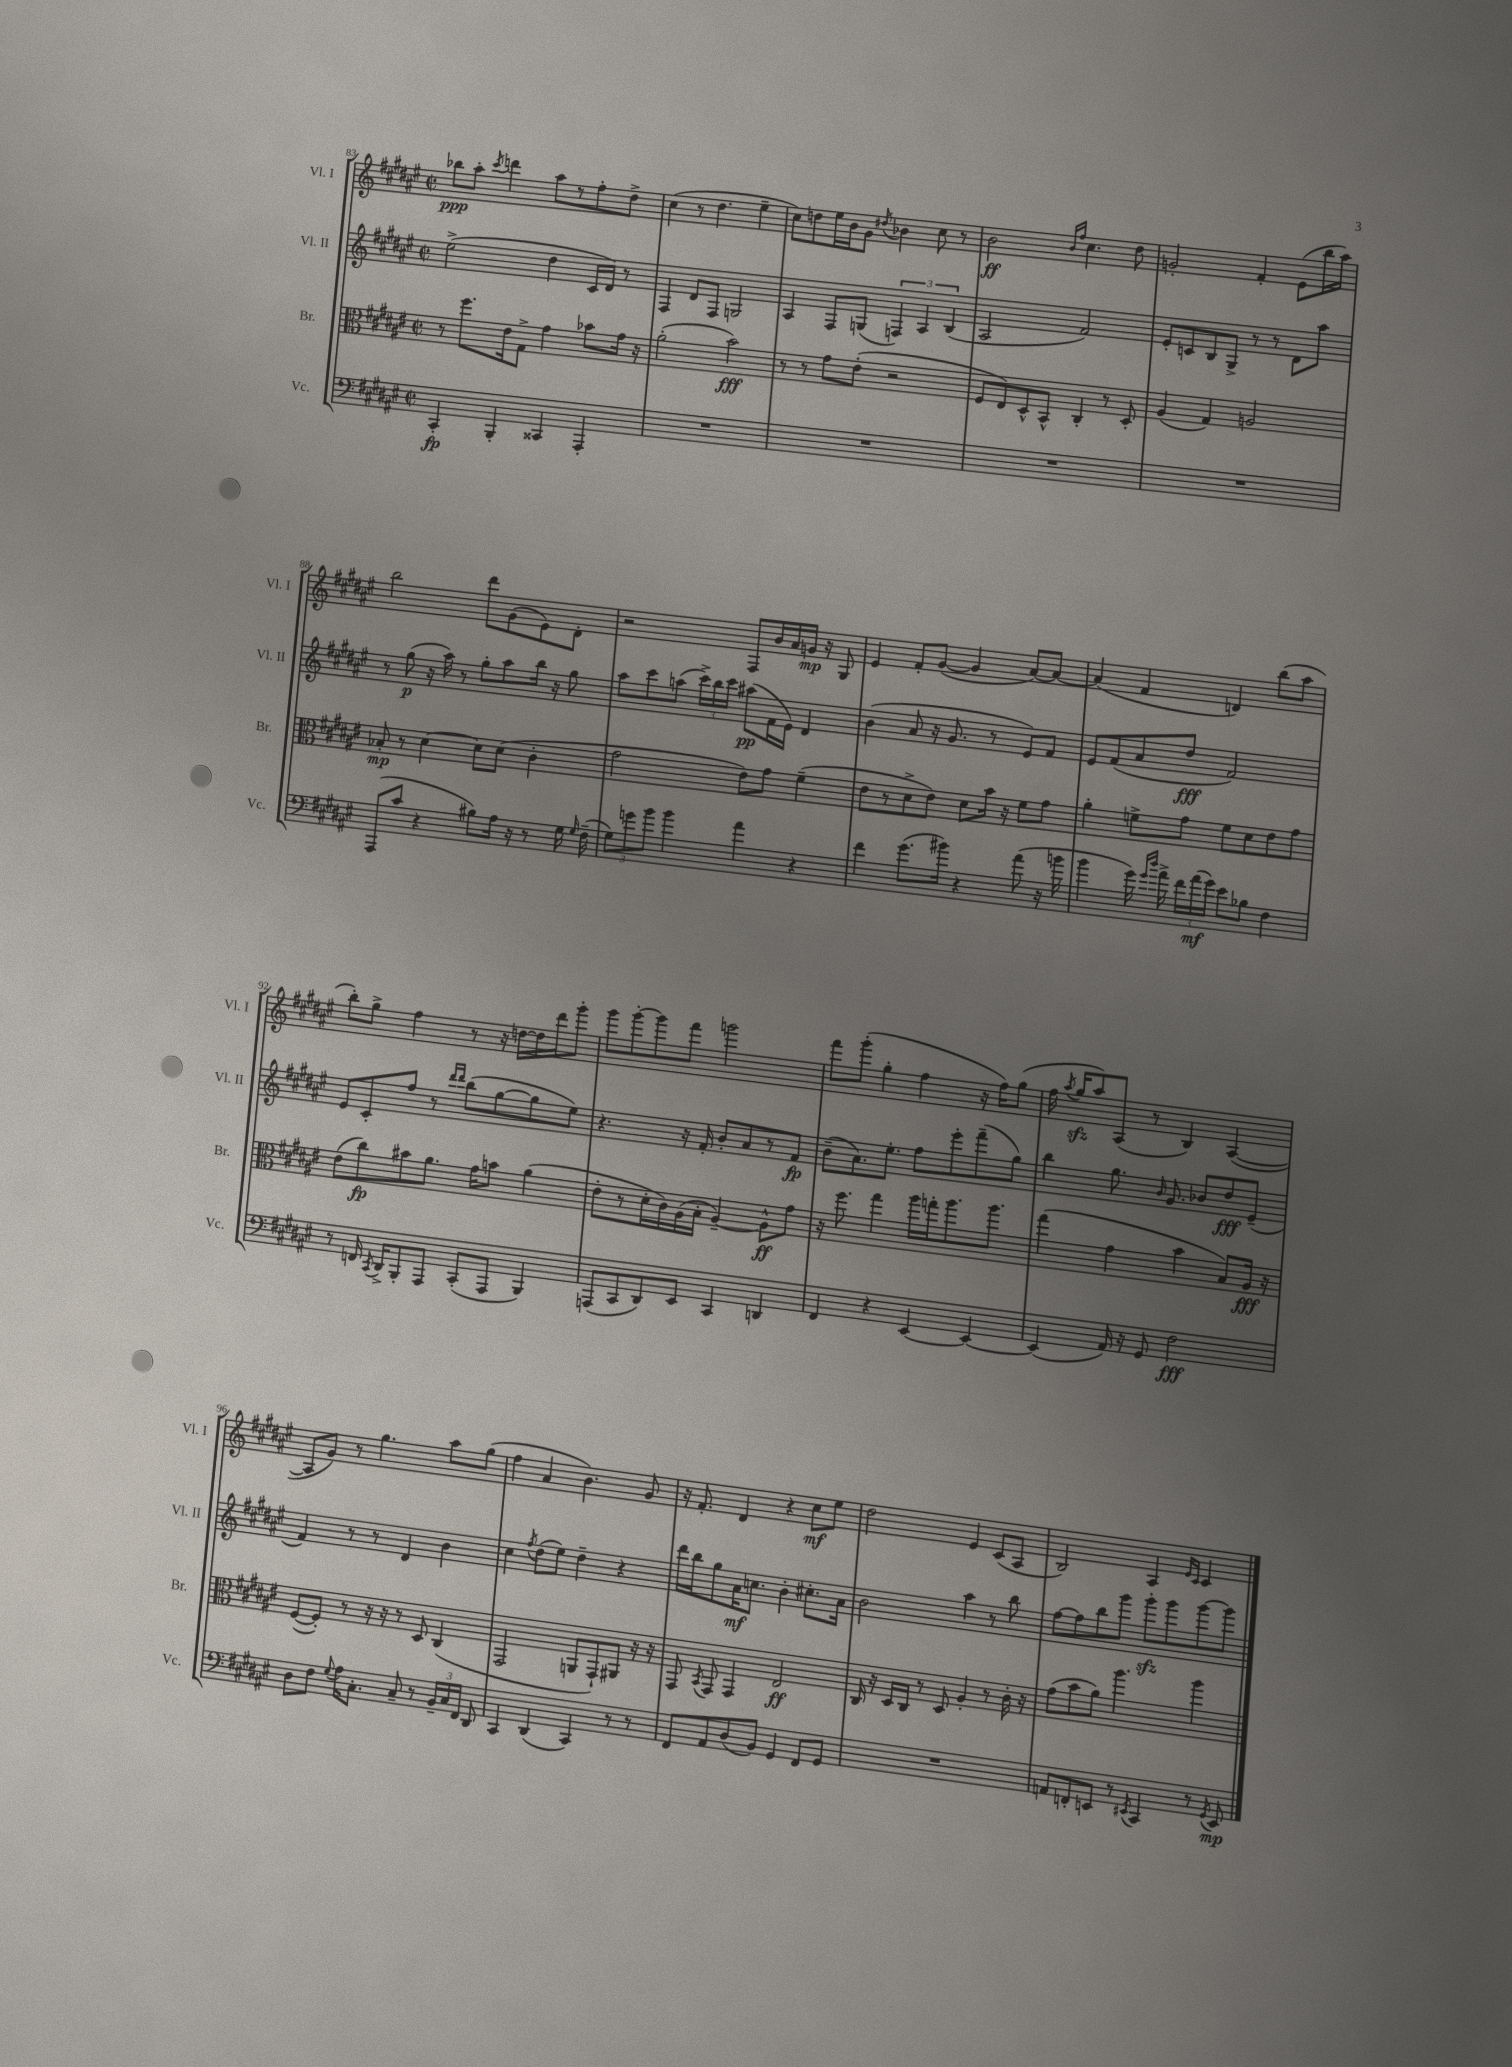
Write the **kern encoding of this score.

**kern	**dynam	**kern	**dynam	**kern	**dynam	**kern	**dynam
*part4	*part4	*part3	*part3	*part2	*part2	*part1	*part1
*staff4	*staff4	*staff3	*staff3	*staff2	*staff2	*staff1	*staff1
*I"Vc.	*	*I"Br.	*	*I"Vl. II	*	*I"Vl. I	*
*I'Vc.	*	*I'Br.	*	*I'Vl. II	*	*I'Vl. I	*
*clefF4	*	*clefC3	*	*clefG2	*	*clefG2	*
*k[f#c#g#d#a#e#]	*	*k[f#c#g#d#a#e#]	*	*k[f#c#g#d#a#e#]	*	*k[f#c#g#d#a#e#]	*
*M2/2	*	*M2/2	*	*M2/2	*	*M2/2	*
*met(c|)	*	*met(c|)	*	*met(c|)	*	*met(c|)	*
=83	=83	=83	=83	=83	=83	=83	=83
4CC#'/	fp	8r	.	(2ee#^\	.	8bb-X\L	ppp
.	.	8.ff#\L	.	.	.	8aa#'\J	.
.	.	.	.	.	.	8qccc#/	.
4BBB'/	.	.	.	.	.	4dddn\	.
.	.	16e#\k	.	.	.	.	.
.	.	8G#^\J	.	.	.	.	.
4CC##X/	.	4g#\	.	4dd#\	.	8aa#\L	.
.	.	.	.	.	.	8r	.
4AAA#'/	.	8b-X\L	.	16c#/LL	.	8ff#'\	.
.	.	.	.	16d#/JJ)	.	.	.
.	.	16g#\Jk	.	8r	.	8dd#^\J	.
.	.	16r	.	.	.	.	.
=84	=84	=84	=84	=84	=84	=84	=84
1r	.	(2a#'\	.	4F#/	.	(4cc#\	.
.	.	.	.	8d#/L	.	8r	.
.	.	.	.	8F#/J	.	4.dd#\	.
.	.	2b\)	fff	2Gn/	.	.	.
.	.	.	.	.	.	4ee#~\	.
=85	=85	=85	=85	=85	=85	=85	=85
1r	.	8r	.	4A#/	.	8cc#\L)	.
.	.	8r	.	.	.	8ddn\	.
.	.	8g#\L	.	8F#/L	.	16ee#\L	.
.	.	.	.	.	.	16b\J	.
.	.	(8e#'\J	.	(8Gn/J	.	8g#\J	.
.	.	.	.	.	.	8qdd#X/	.
.	.	2r	.	6Fn/)	.	4b-X\	.
.	.	.	.	6A#/	.	.	.
.	.	.	.	.	.	8cc#\	.
.	.	.	.	(6B/	.	.	.
.	.	.	.	.	.	8r	.
=86	=86	=86	=86	=86	=86	=86	=86
1r	.	8F#/L	.	2A#/	.	2b\	ff
.	.	8E#/)	.	.	.	.	.
.	.	8D#^^/	.	.	.	.	.
.	.	8BB^^/J	.	.	.	.	.
.	.	.	.	.	.	16qqb/LL	.
.	.	.	.	.	.	16qqff#/JJ	.
.	.	4C#'/	.	2f#/)	.	4.cc#\	.
.	.	8r	.	.	.	.	.
.	.	8D#'/	.	.	.	8dd#\	.
=87	=87	=87	=87	=87	=87	=87	=87
1r	.	(4A#/	.	8e#'/L	.	2gn'/	.
.	.	.	.	8cn/	.	.	.
.	.	4G#/)	.	8B/	.	.	.
.	.	.	.	8G#^/J	.	.	.
.	.	2An/	.	8r	.	4f#'/	.
.	.	.	.	8r	.	.	.
.	.	.	.	8d#\L	.	(8e#\L	.
.	.	.	.	8aa#\J	.	16bb\L	.
.	.	.	.	.	.	16aa#\JJ)	.
!!LO:LB:g=z
=88	=88	=88	=88	=88	=88	=88	=88
(8AAA#/L	.	8B-X'/	mp	8r	.	2bb\	.
8c#/J	.	8r	.	(8gg#\	p	.	.
4r	.	[4d#\	.	16r	.	.	.
.	.	.	.	16aa#\)	.	.	.
.	.	.	.	8r	.	.	.
8B#X\L)	.	8d#\L]	.	8gg#'\L	.	8ddd#\L	.
16A#\Jk	.	(8d#\J	.	8aa#\	.	(8g#\	.
16r	.	.	.	.	.	.	.
8r	.	4c#'\	.	16bb\Jk	.	8e#\)	.
.	.	.	.	16r	.	.	.
16G#\	.	.	.	8gg#\	.	8d#'\J	.
16qqG#/	.	.	.	.	.	.	.
(16F#~\	.	.	.	.	.	.	.
=89	=89	=89	=89	=89	=89	=89	=89
12G#\L)	.	2g#\	.	8aa#\L	.	2r	.
12gn\	.	.	.	.	.	.	.
.	.	.	.	8ccc#\	.	.	.
12b\J	.	.	.	.	.	.	.
4b\	.	.	.	(8aan\J	.	.	.
.	.	.	.	24ccc#^\LL)	.	.	.
.	.	.	.	24bb\	.	.	.
.	.	.	.	24ccc#\JJ	.	.	.
4a#\	.	8e#\L)	.	(8aa#X\L	pp	8F#/L	.
.	.	8g#\J	.	16f#\L	.	16b/L	.
.	.	.	.	16e#\JJ)	.	16a#/	.
4r	.	(4f#~\	.	4d#/	.	16gn/JJ	mp
.	.	.	.	.	.	16r	.
.	.	.	.	.	.	8G#/	.
=90	=90	=90	=90	=90	=90	=90	=90
4f#\	.	8e#\L	.	(4b\	.	4e#/	.
.	.	8r	.	.	.	.	.
(8.g#\L	.	8d#^\	.	8a#/	.	8f#'/L	.
.	.	8e#\J)	.	16r	.	([8g#/J	.
16b#X\Jk)	.	.	.	8.g#/	.	.	.
4r	.	8d#\L	.	.	.	4g#/]	.
.	.	16b\Jk	.	8r	.	.	.
.	.	16r	.	.	.	.	.
(8a#\	.	8f#\L	.	8e#/L)	.	[8a#/L)	.
16r	.	8g#\J	.	8f#/J	.	8a#/J_	.
16bn\	.	.	.	.	.	.	.
=91	=91	=91	=91	=91	=91	=91	=91
4b\	.	4a#'\	.	8e#/L	.	(4a#/]	.
.	.	.	.	(8f#/	.	.	.
16g#\)	.	8fn^\L	.	8a#/	.	4f#/	.
16qqg#/LL	.	.	.	.	.	.	.
16qqdd#/JJ	.	.	.	.	.	.	.
16a#^\	.	.	.	.	.	.	.
24f#\LL	.	8g#\J	.	8dd#/J	fff	.	.
(24a#\	mf	.	.	.	.	.	.
24g#\JJ)	.	.	.	.	.	.	.
8e#\L	.	8f\L	.	2f#/)	.	4dn/)	.
8B-X\J	.	8d#\	.	.	.	.	.
4F#\	.	8e#\	.	.	.	(8bb\L	.
.	.	8g#\J	.	.	.	8aa#\J	.
!!LO:LB:g=z
=92	=92	=92	=92	=92	=92	=92	=92
8r	.	(8e#\L	.	8e#/L	.	8bb'\L)	.
16FFn/	.	8cc#\)	fp	8c#'/	.	8gg#^\J	.
8qCC#/	.	.	.	.	.	.	.
16DD#^/KL	.	.	.	.	.	.	.
8BBB'/	.	8b#X\	.	8ff#/J	.	4ff#\	.
8AAA#/J	.	8.a#\J	.	8r	.	.	.
.	.	.	.	16qqddd#/LL	.	.	.
.	.	.	.	16qqddd#/JJ	.	.	.
(8CC#'/L	.	.	.	(8bb\L	.	8r	.
.	.	16g#\KL	.	.	.	.	.
8AAA#/J	.	8bn\J	.	[8gg#\	.	16r	.
.	.	.	.	.	.	[16ddn\LL	.
4BBB/)	.	(4a#\	.	8gg#\]	.	16dd\]	.
.	.	.	.	.	.	16ddd#\J	.
.	.	.	.	8ee#\J)	.	8ggg#'\J	.
=93	=93	=93	=93	=93	=93	=93	=93
(8AAAn/L	.	8e#'\L	.	4.r	.	8ggg#\L	.
8CC#/	.	8r	.	.	.	[8ggg#'\	.
8DD#/)	.	16d#'\L	.	.	.	8ggg#\]	.
.	.	16c#\)	.	.	.	.	.
8EE#/J	.	(16A#\	.	16r	.	8fff#\J	.
.	.	16B'\JJ	.	16f#'/	.	.	.
4CC#/	.	[4A#~/)	.	8b'/L	.	2gggn\	.
.	.	.	.	8a#/	.	.	.
4DDn/	.	8A#^^\L]	ff	8r	.	.	.
.	.	8g#\J	.	8f#/J	fp	.	.
=94	=94	=94	=94	=94	=94	=94	=94
4FF#/	.	16r	.	(8b~\L	.	8fff#\L	.
.	.	8.ff#\	.	.	.	.	.
.	.	.	.	8.a#\)	.	(8ggg#'\J	.
4r	.	4gg#\	.	.	.	4gg#'\	.
.	.	.	.	8.ee#'\J	.	.	.
[4EE#/	.	16aa#\LL	.	8ff#\L	.	4ff#\	.
.	.	16ggn'\J	.	.	.	.	.
.	.	8.aa#\	.	8eee#'\	.	.	.
4EE#/_	.	.	.	(8fff#~\	.	16r	.
.	.	8.aa#\J	.	.	.	16ff#\KL)	.
.	.	.	.	8gg#\J)	.	(8gg#\J	.
=95	=95	=95	=95	=95	=95	=95	=95
(4EE#/]	.	(4gg#\	.	4bb\	.	16ff#\	.
.	.	.	.	.	.	8qaa#/	.
.	.	.	.	.	.	16gg#zz/KL	.
.	.	.	.	.	.	8aa#/)	.
16AA#/)	.	4g#\	.	8.gg#\	.	(8A#/J	.
16r	.	.	.	.	.	.	.
8GG#/	.	.	.	.	.	8r	.
.	.	.	.	16qqb/	.	.	.
.	.	.	.	8.g#/	.	.	.
2F#\	fff	4b\	.	.	.	4B/)	.
.	.	.	.	8b-X/L	.	.	.
.	.	8B/L)	.	8dd#/	fff	([4A#/	.
.	.	16A#/Jk	fff	(8e#~/J	.	.	.
.	.	16r	.	.	.	.	.
!!LO:LB:g=z
=96	=96	=96	=96	=96	=96	=96	=96
8D#\L	.	([8F#/L	.	4f#/)	.	8A#/L]	.
8F#\J	.	8F#'/J])	.	.	.	8g#/J)	.
8qqG#/	.	.	.	.	.	.	.
16A#\KL	.	8r	.	8r	.	8r	.
8.C#'\J	.	.	.	.	.	.	.
.	.	16r	.	8r	.	4.gg#\	.
.	.	16r	.	.	.	.	.
8C#~/	.	8r	.	4d#/	.	.	.
8r	.	8D#/	.	.	.	.	.
24BB~/LL	.	(4C#/	.	4b\	.	8aa#\L	.
24C#/	.	.	.	.	.	.	.
24FF#/JJ	.	.	.	.	.	.	.
8DD#/	.	.	.	.	.	(8gg#\J	.
=97	=97	=97	=97	=97	=97	=97	=97
4CC#/	.	2GG#/	.	4cc#\	.	4ff#\	.
.	.	.	.	8qff#/	.	.	.
(4DD#/	.	.	.	(8dd#\L	.	4a#/	.
.	.	.	.	8ee#\J)	.	.	.
4CC#/)	.	8AAn/L	.	4dd#~\	.	4.b\)	.
.	.	8GG#`/)	.	.	.	.	.
8r	.	8AA#X/J	.	4r	.	.	.
8r	.	16r	.	.	.	8g#/	.
.	.	16r	.	.	.	.	.
=98	=98	=98	=98	=98	=98	=98	=98
8FF#/L	.	8GG#/	.	16ddd#\LL	.	16r	.
.	.	.	.	16bb\J	.	8.f#'/	.
.	.	8qBB/	.	.	.	.	.
8AA#/	.	8GG#/	.	8gg#\	.	.	.
(8D#/	.	4GG#/	.	16a#\K	mf	4d#/	.
.	.	.	.	8.ccn\J	.	.	.
8BB/J)	.	.	.	.	.	.	.
4GG#/	.	2E#/	ff	4b'\	.	4r	.
8FF#/L	.	.	.	8.cc#X'\L	.	8cc#\L	mf
8GG#/J	.	.	.	.	.	8ee#\J	.
.	.	.	.	16a#\Jk	.	.	.
=99	=99	=99	=99	=99	=99	=99	=99
1r	.	16C#/	.	2b\	.	2dd#\	.
.	.	16r	.	.	.	.	.
.	.	16D#/LL	.	.	.	.	.
.	.	16C#/JJ	.	.	.	.	.
.	.	8r	.	.	.	.	.
.	.	8D#/	.	.	.	.	.
.	.	4A#'/	.	4aa#\	.	4e#/	.
.	.	8r	.	8r	.	(8c#/L	.
.	.	16c#'\	.	8bb\	.	8A#/J	.
.	.	16r	.	.	.	.	.
=100	=100	=100	=100	=100	=100	=100	=100
8AAn/L	.	(8g#\L	.	[8ff#\L	.	2B/)	.
8FFn'/	.	8b\	.	8ff#\]	.	.	.
8EEn/J	.	8a#\J)	.	8bb\	.	.	.
8r	.	4.aa#\	.	8ggg#\J	.	.	.
8qEE#X/	.	.	.	.	.	.	.
4CC#/	.	.	.	8ggg#zz'\L	.	4A#/	.
.	.	.	.	8ggg#\	.	.	.
.	.	.	.	.	.	16qqe#/LL	.
.	.	.	.	.	.	16qqc#/JJ	.
8r	.	4aa#\	.	[8ggg#\	.	4c#/	.
8qGG#/	.	.	.	.	.	.	.
8EE#/	mp	.	.	8ggg#\J]	.	.	.
==	==	==	==	==	==	==	==
*-	*-	*-	*-	*-	*-	*-	*-
